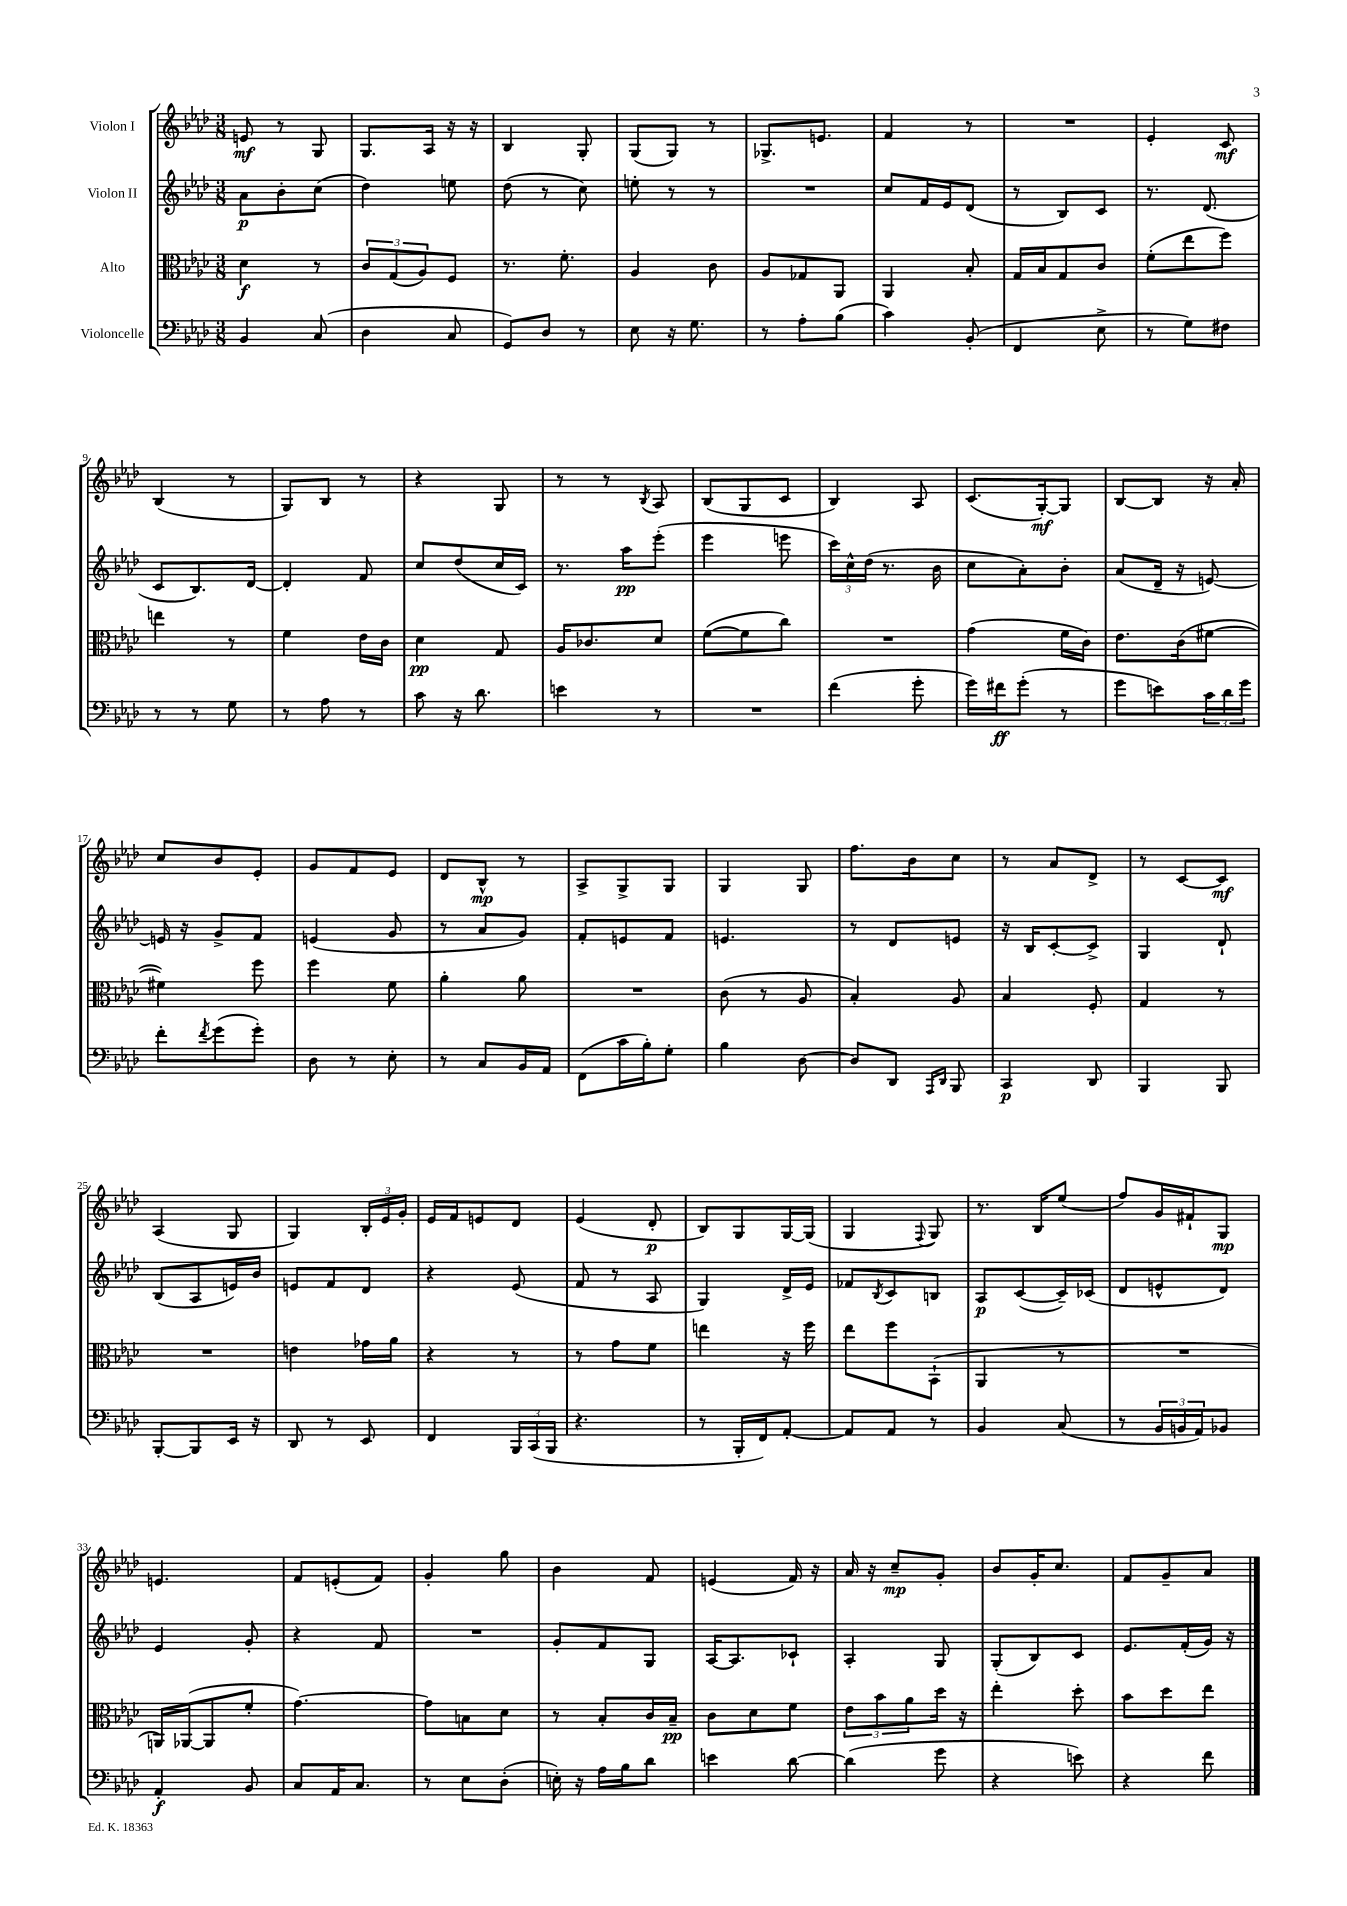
<<
\new StaffGroup <<
\new Staff = "s0" \with { instrumentName = "Violon I" } {
    \clef treble \key aes \major \numericTimeSignature \time 3/8
    e'8\mf r8 g8 |
    g8. aes16 r16 r16 |
    bes4 g8-. |
    g8( g8) r8 |
    ges8.-> e'8. |
    f'4 r8 |
    R4. |
    ees'4-. c'8\mf |
    bes4( r8 |
    g8) bes8 r8 |
    r4 g8 |
    r8 r8 \acciaccatura { bes8 } aes8 |
    bes8( g8 c'8 |
    bes4) aes8 |
    c'8.( g16~-.\mf) g8 |
    bes8~ bes8 r16 aes'16-. |
    c''8 bes'8 ees'8-. |
    g'8 f'8 ees'8 |
    des'8 bes8-^\mp r8 |
    aes8-> g8-> g8 |
    g4 g8 |
    f''8. bes'16 c''8 |
    r8 aes'8 des'8-> |
    r8 c'8~ c'8\mf |
    aes4( g8 |
    g4) \tuplet 3/2 { bes16-. ees'16 g'16-. } |
    ees'16 f'16 e'8 des'8 |
    ees'4( des'8-.\p |
    bes8) g8 g16~ g16( |
    g4 \appoggiatura { f8 } g8) |
    r8. bes16 ees''8( |
    f''8) g'16 fis'16-! g8\mp |
    e'4. |
    f'8 e'8-.( f'8) |
    g'4-. g''8 |
    bes'4 f'8 |
    e'4( f'16) r16 |
    aes'16 r16 c''8--\mp g'8-. |
    bes'8 g'16-. c''8. |
    f'8 g'8-- aes'8 \bar "|." |
}
\new Staff = "s1" \with { instrumentName = "Violon II" } {
    \clef treble \key aes \major \numericTimeSignature \time 3/8
    aes'8\p bes'8-. c''8( |
    des''4) e''8 |
    des''8( r8 c''8) |
    e''8-. r8 r8 |
    R4. |
    c''8 f'16 ees'16 des'8( |
    r8 bes8) c'8 |
    r8. des'8.( |
    c'8 bes8.) des'16~ |
    des'4-. f'8 |
    c''8 des''8( c''16 c'16) |
    r8. aes''16\pp ees'''8-.( |
    ees'''4 e'''8 |
    \tuplet 3/2 { c'''16) c''16-^ des''16( } r8. bes'16 |
    c''8 aes'8-.) bes'8-. |
    aes'8( des'16-- r16 e'8~) |
    e'16 r16 g'8-> f'8 |
    e'4( g'8 |
    r8 aes'8 g'8) |
    f'8-. e'8 f'8 |
    e'4. |
    r8 des'8 e'8 |
    r16 bes16 c'8~-. c'8-> |
    g4 des'8-! |
    bes8( aes8 e'16) bes'16 |
    e'8 f'8 des'8 |
    r4 ees'8( |
    f'8 r8 aes8 |
    g4) des'16-> ees'16 |
    fes'8 \acciaccatura { bes8 } c'8 b8 |
    aes8\p c'8~( c'16--) ces'16( |
    des'8 e'8-^ des'8) |
    ees'4 g'8-. |
    r4 f'8 |
    R4. |
    g'8-. f'8 g8 |
    aes16~ aes8. ces'8-! |
    aes4-. g8 |
    g8-.( bes8) c'8 |
    ees'8. f'16-.( g'16) r16 \bar "|." |
}
\new Staff = "s2" \with { instrumentName = "Alto" } {
    \clef alto \key aes \major \numericTimeSignature \time 3/8
    des'4\f r8 |
    \tuplet 3/2 { c'8 g8( aes8) } f8 |
    r8. f'8.-. |
    aes4 c'8 |
    aes8 ges8 aes,8 |
    aes,4 bes8-. |
    g16 bes16 g8 c'8 |
    f'8-.( ees''8 f''8) |
    e''4 r8 |
    f'4 ees'16 c'16 |
    des'4\pp g8 |
    aes16 ces'8. des'8 |
    f'8~( f'8 c''8) |
    R4. |
    g'4( f'16 c'16) |
    ees'8. c'16( fis'8~ |
    fis'4) f''8 |
    f''4 f'8 |
    aes'4-. aes'8 |
    R4. |
    c'8( r8 aes8 |
    bes4-.) aes8 |
    bes4 f8-. |
    g4 r8 |
    R4. |
    e'4 ges'16 aes'16 |
    r4 r8 |
    r8 g'8 f'8 |
    e''4 r16 f''16 |
    ees''8 f''8 bes,8-!( |
    aes,4 r8 |
    R4. |
    a,16) aes,16~( aes,8 f'8-. |
    g'4.~) |
    g'8 b8 des'8 |
    r8 bes8-. c'16 bes16--\pp |
    c'8 des'8 f'8 |
    \tuplet 3/2 { ees'8 bes'8 aes'8 } des''16 r16 |
    ees''4-. des''8-. |
    bes'8 des''8 ees''8 \bar "|." |
}
\new Staff = "s3" \with { instrumentName = "Violoncelle" } {
    \clef bass \key aes \major \numericTimeSignature \time 3/8
    bes,4 c8( |
    des4 c8 |
    g,8) des8 r8 |
    ees8 r16 g8. |
    r8 aes8-. bes8( |
    c'4) bes,8-.( |
    f,4 ees8-> |
    r8 g8) fis8 |
    r8 r8 g8 |
    r8 aes8 r8 |
    c'8 r16 des'8. |
    e'4 r8 |
    R4. |
    f'4( g'8-. |
    g'16) fis'16\ff g'8-.( r8 |
    g'8 e'8) \tuplet 3/2 { c'16 des'16 g'16 } |
    f'8-. \acciaccatura { f'8 } g'8( g'8-.) |
    des8 r8 ees8-. |
    r8 c8 bes,16 aes,16 |
    f,8( c'16 bes16-.) g8-. |
    bes4 des8~ |
    des8 des,8 \grace { aes,,16 des,16 } bes,,8 |
    c,4\p des,8 |
    bes,,4 bes,,8 |
    bes,,8~-. bes,,8 ees,16 r16 |
    des,8 r8 ees,8 |
    f,4 \tuplet 3/2 { bes,,16 c,16( bes,,16 } |
    r4. |
    r8 bes,,16-. f,16) aes,8~-. |
    aes,8 aes,8 r8 |
    bes,4 c8( |
    r8 \tuplet 3/2 { bes,16 b,16 aes,16) } bes,8 |
    aes,4-.\f bes,8 |
    c8 aes,16 c8. |
    r8 ees8 des8-.( |
    e16-.) r16 aes16 bes16 des'8 |
    e'4 des'8~ |
    des'4( g'8 |
    r4 e'8) |
    r4 f'8 \bar "|." |
}
>>
>>
